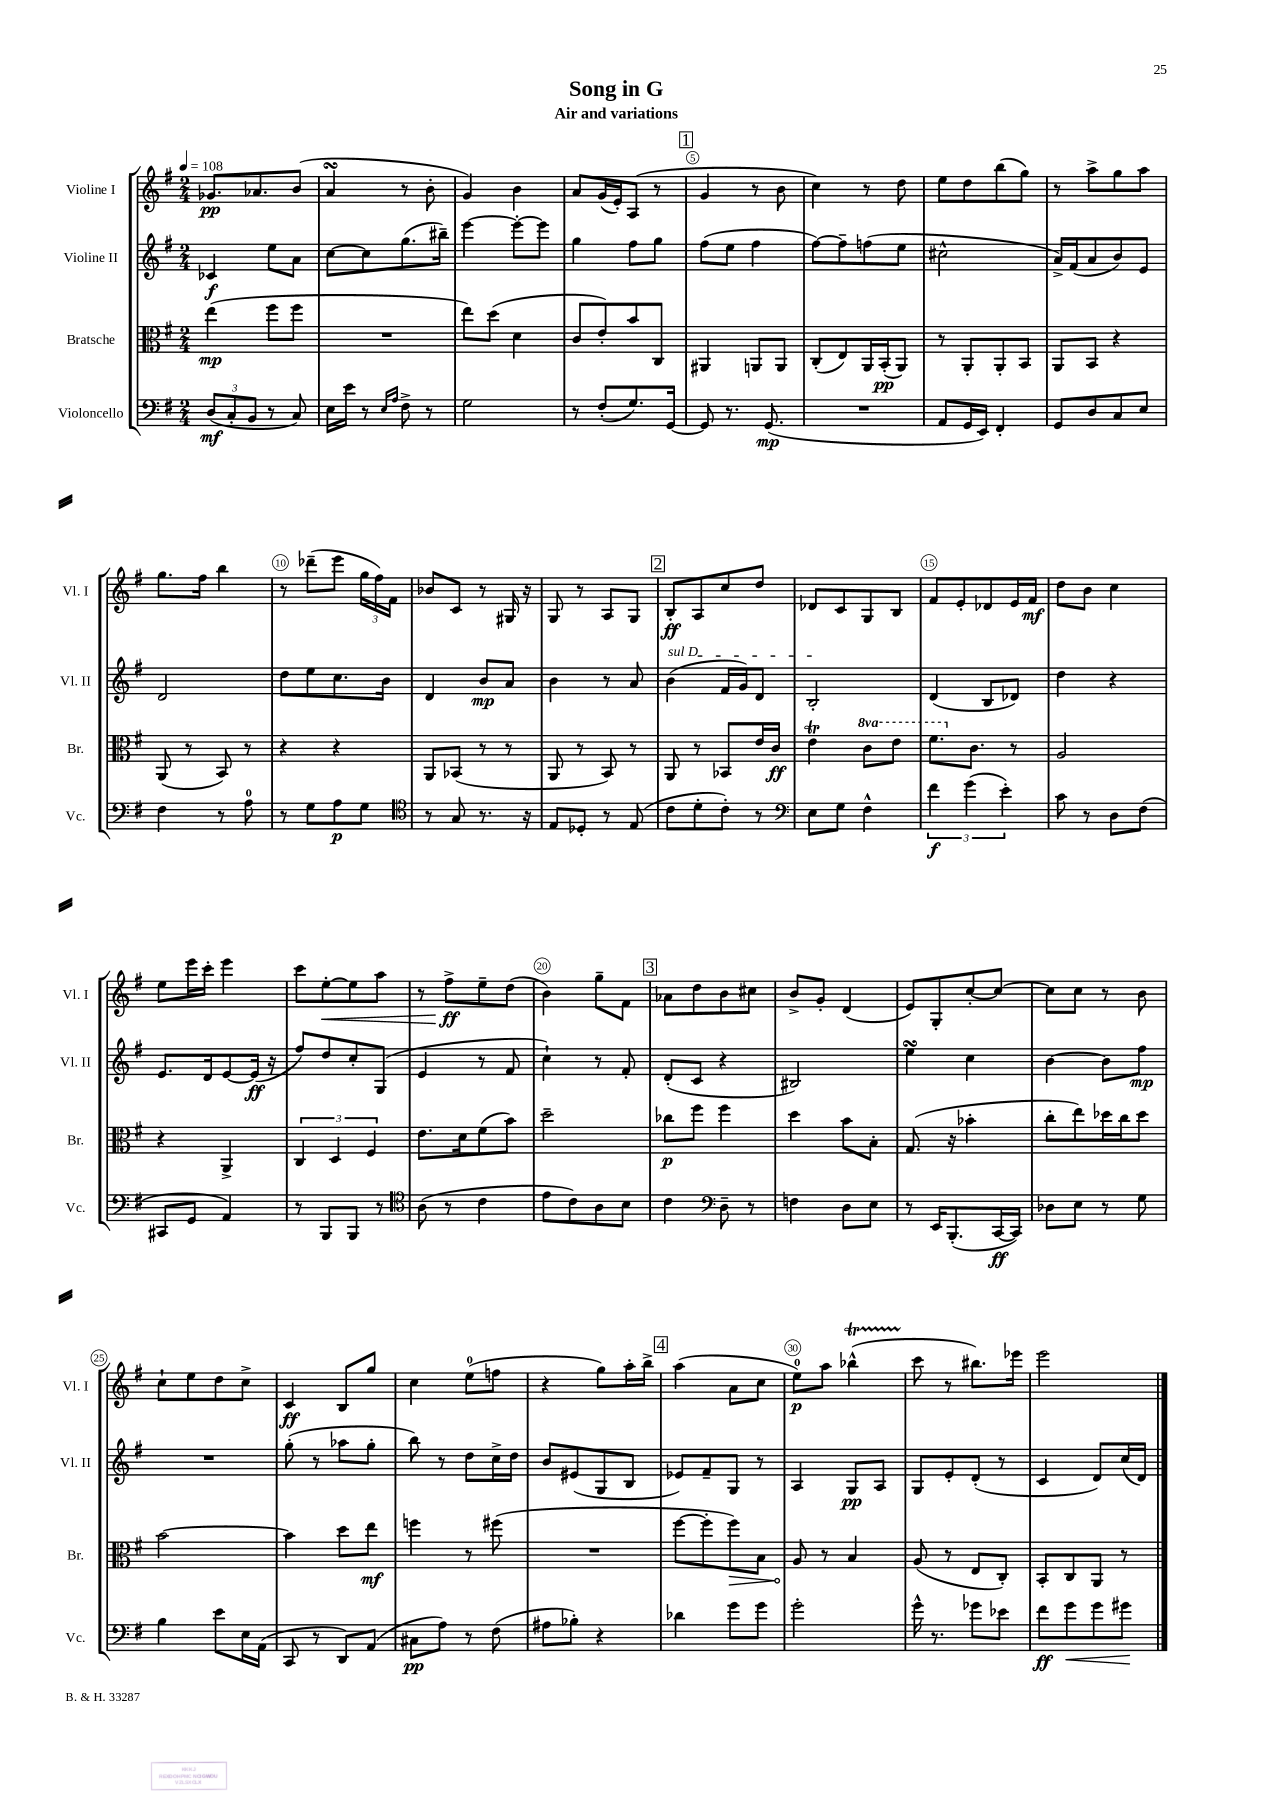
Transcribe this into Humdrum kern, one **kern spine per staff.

**kern	**kern	**kern	**kern
*staff4	*staff3	*staff2	*staff1
*clefF4	*clefC3	*clefG2	*clefG2
*k[f#]	*k[f#]	*k[f#]	*k[f#]
*M2/4	*M2/4	*M2/4	*M2/4
*MM108	*MM108	*MM108	*MM108
(12D/L	(4ee\	4c-/	8.g-/L
12C'/	.	.	.
12BB/J	.	.	.
.	.	.	8.a-/
8r	8ff#\L	8ee\L	.
8C/)	8ff#\J	8a\J	(8b/J
=	=	=	=
16E\LL	2r	[8cc\L	4a/
16e\JJ	.	.	.
8r	.	8cc\]	.
16qqE/LL	.	.	.
16qqA/JJ	.	.	.
8F#^\	.	(8.gg\	8r
8r	.	.	8b'\
.	.	16bb#~\Jk)	.
=	=	=	=
2G\	8ee\L)	[4eee\	4g/)
.	(8dd\J	.	.
.	4d\	8eee'\_L	4b\
.	.	8eee\]J	.
=	=	=	=
8r	8c/L	4gg\	8a/L
(8F#'/L	8e'/)	.	(16g/L
.	.	.	16e'/J)
8.G/)	8b/	8ff#\L	(8A/J
.	8C/J	8gg\J	8r
[16GG/Jk	.	.	.
=	=	=	=
8GG/]	4AA#/	(8ff#\L	4g/
8.r	.	8ee\J	.
.	8AA/L	4ff#\	8r
(8.GG/	.	.	.
.	8AA/J	.	8b\
=	=	=	=
2r	(8C'/L	[8ff#\L)	4cc\)
.	8E/)	8ff#~\]	.
.	16AA/L	(8ff\	8r
.	(16BB'/J	.	.
.	8AA/J)	8ee\J	8dd\
=	=	=	=
8AA/L	8r	2cc#^^\	8ee\L
16GG/L	8AA'/L	.	8dd\
16EE/JJ)	.	.	.
4FF#'/	8AA'/	.	(8bb\
.	8BB/J	.	8gg\J)
=	=	=	=
8GG/L	8AA/L	16a^/LL)	8r
.	.	(16f#/J	.
8D/	8BB/J	8a/	8aa^\L
8C/	4r	8b/)	8gg\
8E/J	.	8e/J	8aa\J
=	=	=	=
4F#\	(8AA/	2d/	8.gg\L
.	8r	.	.
.	.	.	16ff#\Jk
8r	8BB/)	.	4bb\
8A\	8r	.	.
=	=	=	=
8r	4r	8dd\L	8r
8G\L	.	8ee\	(8ddd-~\L
8A\	4r	8.cc\	8eee\J
8G\J	.	.	24gg\LL
.	.	.	24ff#\)
.	.	16b\Jk	.
.	.	.	24f#\JJ
=	=	=	=
*clefC4	*	*	*
8r	8AA/L	4d/	8b-/L
8G/	(8BB-/J	.	8c/J
8.r	8r	8b/L	8r
.	8r	8a/J	16G#/
16r	.	.	16r
=	=	=	=
8E/L	8AA/	4b\	8G/
8D-'/J	8r	.	8r
8r	8BB/)	8r	8A/L
(8E/	8r	8a/	8G/J
=	=	=	=
8c\L	8AA/	(4b\	8B'/L
8d'\	8r	.	8A/
8c'\J)	8BB-/L	16f#/LL	8cc/
.	.	16g/J)	.
8r	16e/L	8d/J	8dd/J
.	16c/JJ	.	.
=	=	=	=
*clefF4	*	*	*
8E\L	4e\	2B'/	8d-/L
8G\J	.	.	8c/
4F#^^\	8cc\L	.	8G/
.	8ee\J	.	8B/J
=	=	=	=
6f#\	8.ff#\L	(4d/	8f#/L
.	.	.	8e'/
(6g\	.	.	.
.	8.c\J	.	.
.	.	8B/L	8d-/
6e'\)	.	.	.
.	8r	8d-/J)	16e/L
.	.	.	16f#/JJ
=	=	=	=
8c\	2A/	4dd\	8dd\L
8r	.	.	8b\J
8D\L	.	4r	4cc\
(8F#\J	.	.	.
=	=	=	=
8CC#/L	4r	8.e/L	8ee\L
8GG/J	.	.	16eee\L
.	.	16d/k	16ccc'\JJ
4AA/)	4AA^/	[8e/	4eee\
.	.	(16e/]Jk	.
.	.	16r	.
=	=	=	=
8r	6C/	8ff#/L)	8ccc\L
8BBB/L	.	8dd/	[8ee'\
.	6D/	.	.
8BBB/J	.	8cc'/	8ee\]
.	6F#/	.	.
8r	.	(8G/J	8aa\J
=	=	=	=
*clefC4	*	*	*
(8A\	8.e\L	4e/	8r
8r	.	.	8ff#^\L
.	16d\k	.	.
4c\	(8f#\	8r	8ee~\
.	8b\J)	8f#/	(8dd\J
=	=	=	=
8e\L	2dd~\	4cc`\)	4b\)
8c\)	.	.	.
8A\	.	8r	8gg~\L
8B\J	.	8f#'/	8f#\J
=	=	=	=
4c\	8cc-\L	(8d'/L	8a-\L
.	8ff#\J	8c/J	8dd\
*clefF4	*	*	*
8D~\	4ff#\	4r	8b\
8r	.	.	8cc#\J
=	=	=	=
4F\	4dd\	2B#/)	8b^/L
.	.	.	8g'/J
8D\L	8b\L	.	(4d/
8E\J	8B'\J	.	.
=	=	=	=
8r	(8.G/	4ee\	8e/L)
16EE/LK	.	.	8G'/
(8.BBB'/	16r	.	.
.	4b-'\	4cc\	[8cc'/
[16CC/L	.	.	8cc/_J
16CC/]JJ)	.	.	.
=	=	=	=
8D-\L	8cc'\L	[4b\	8cc\]L
8E\J	8ee\)	.	8cc\J
8r	16dd-\L	8b\]L	8r
.	16cc\J	.	.
8G\	8dd-\J	8ff#\J	8b\
=	=	=	=
4B\	[2b\	2r	8cc`\L
.	.	.	8ee\
8e\L	.	.	8dd\
16E\L	.	.	8cc^\J
(16AA\JJ	.	.	.
=	=	=	=
8CC/	4b\]	(8gg'\	4c/
8r	.	8r	.
8DD/L)	8dd\L	8aa-\L	8B/L
(8AA/J	8ee\J	8gg'\J	8gg/J
=	=	=	=
8C#\L	4ff\	8bb\)	4cc\
8A\J)	.	8r	.
8r	8r	8dd\L	(8ee\L
(8F#\	(8ff#\	16cc^\L	8ff\J
.	.	16dd\JJ	.
=	=	=	=
8A#\L	2r	8b/L	4r
8B-'\J)	.	(8e#/	.
4r	.	8G/	8gg\L)
.	.	8B/J	16aa'\L
.	.	.	16bb^\JJ
=	=	=	=
4d-\	[8ff#\L	8e-/L)	(4aa\
.	8ff#'\]	8f#~/	.
8g\L	8ff#\)	8G/J	8a\L
8g\J	8B\J	8r	8cc\J
=	=	=	=
2g'\	8A/	4A/	8ee\L)
.	8r	.	8aa\J
.	4B/	8G/L	(4bb-^^\
.	.	8A/J	.
=	=	=	=
16g^^\	(8A/	8G/L	8ccc\
8.r	.	.	.
.	8r	8e'/	8r
8g-\L	8E/L	(8d'/J	8.bb#\L)
8e-\J	8C'/J)	8r	.
.	.	.	16eee-\Jk
=	=	=	=
8f#\L	8BB'/L	4c/	2eee\
8g\	8C/	.	.
8g\	8AA/J	8d/L)	.
8g#\J	8r	(16cc/L	.
.	.	16d/JJ)	.
==	==	==	==
*-	*-	*-	*-
